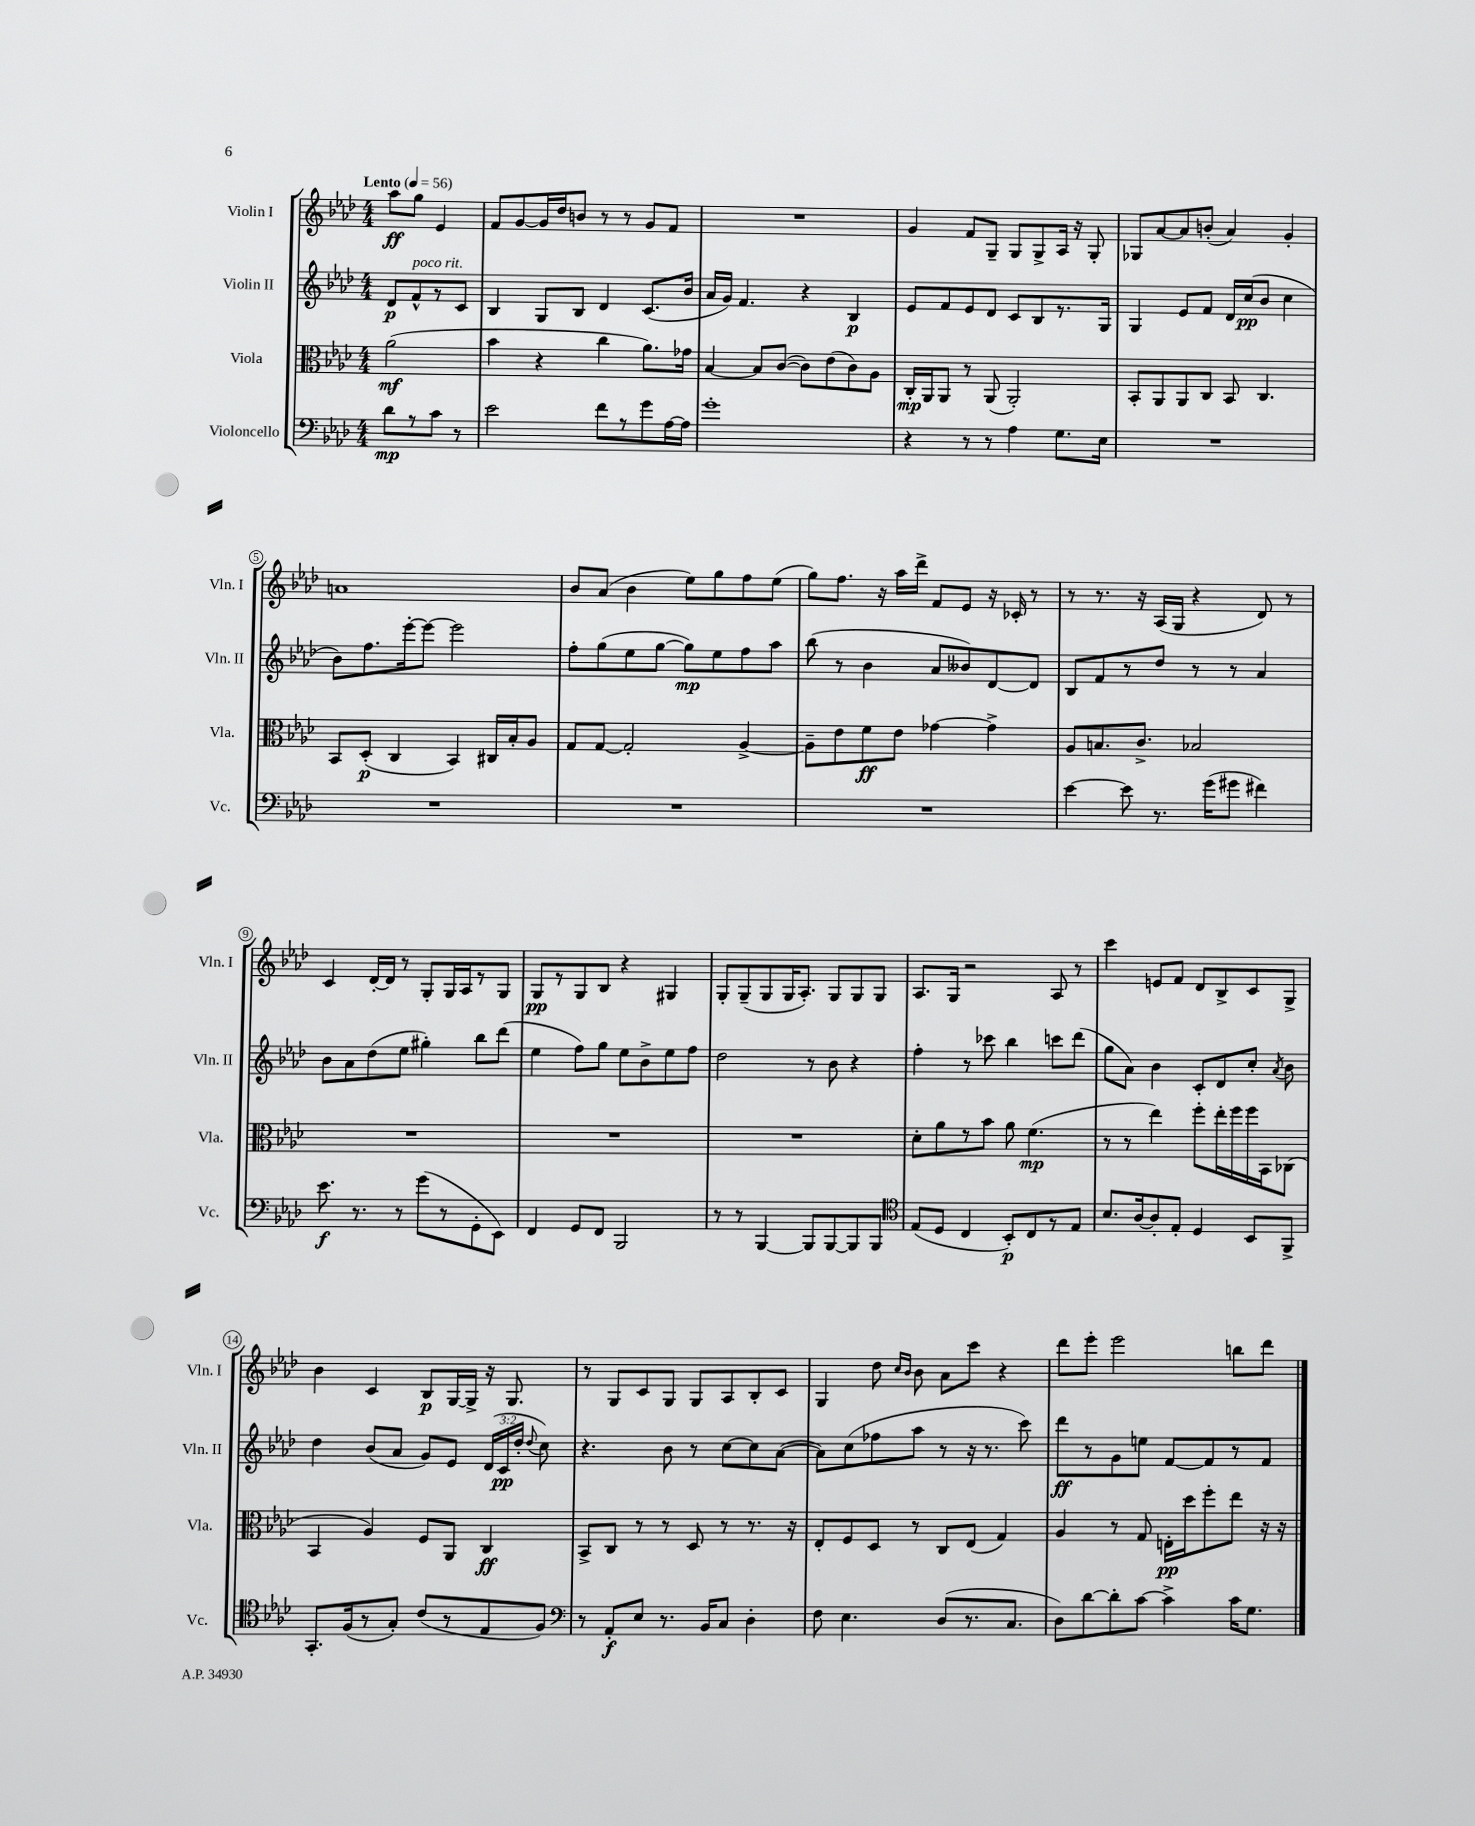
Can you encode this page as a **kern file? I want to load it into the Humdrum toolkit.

**kern	**kern	**kern	**kern
*staff4	*staff3	*staff2	*staff1
*clefF4	*clefC3	*clefG2	*clefG2
*k[b-e-a-d-]	*k[b-e-a-d-]	*k[b-e-a-d-]	*k[b-e-a-d-]
*M4/4	*M4/4	*M4/4	*M4/4
*MM56	*MM56	*MM56	*MM56
8d-\L	(2a-\	8d-/L	8aa-\L
8r	.	8f^^/	8gg\J
8c\J	.	8r	4e-/
8r	.	8c/J	.
=	=	=	=
2e-\	4b-\	4B-/	8f/L
.	.	.	[8g/
.	4r	8G/L	16g/]L
.	.	.	16dd-/J
.	.	8B-/J	8b/J
8f\L	4cc\	4d-/	8r
8r	.	.	8r
8g\	8.a-\L)	(8.c/L	8g/L
[16A-\L	.	.	8f/J
16A-\]JJ	16g-\Jk	16b-/Jk	.
=	=	=	=
1g'	[4B-/	16a-/LL	1r
.	.	16g/JJ)	.
.	.	4.f/	.
.	8B-/]L	.	.
.	([8c/J	.	.
.	8c\]L)	4r	.
.	(8e-\	.	.
.	8c\)	4B-/	.
.	8A-\J	.	.
=	=	=	=
4r	16C'/LL	8e-/L	4g/
.	16AA-/J	.	.
.	8AA-/J	8f/	.
8r	8r	8e-/	8f/L
8r	(8AA-/	8d-/J	8G~/J
4A-\	2AA-'/)	8c/L	8G/L
.	.	8B-/	8G^/
8.G\L	.	8.r	16A-/Jk
.	.	.	16r
.	.	.	8G'/
16E-\Jk	.	16G/Jk	.
=	=	=	=
1r	8BB-'/L	4G/	8G-/L
.	8AA-/	.	[8a-/
.	8AA-/	8e-/L	8a-/]
.	8C/J	8f/J	(8b'/J
.	8BB-/	16d-/LL	4a-/)
.	.	(16cc/J	.
.	4.C/	8b-/J	.
.	.	4cc\	4g'/
=	=	=	=
1r	8BB-/L	8b-\L)	1a
.	(8D-'/J	8.ff\	.
.	4C/	.	.
.	.	[16eee-'\k	.
.	.	8eee-\_J	.
.	4BB-/)	2eee-\]	.
.	16C#/LL	.	.
.	16B-'/J	.	.
.	8A-/J	.	.
=	=	=	=
1r	8G/L	8ff'\L	8b-/L
.	[8G/J	(8gg\	(8a-/J
.	2G'/]	8ee-\	4b-\
.	.	[8gg\J	.
.	.	8gg\]L)	8ee-\L)
.	.	8ee-\	8gg\
.	[4A-^/	8ff\	8ff\
.	.	8aa-\J	(8ee-\J
=	=	=	=
1r	8A-~\]L	(8bb-\	8gg\L)
.	8e-\	8r	8.ff\J
.	8f\	4b-\	.
.	.	.	16r
.	8e-\J	.	16aa-\LL
.	.	.	16ddd-^\JJ
.	[4g-\	8a-/L	8f/L
.	.	8b--/)	8e-/J
.	4g-^\]	[8d-/	16r
.	.	.	16c-'/
.	.	8d-/]J	8r
=	=	=	=
[4e-\	8A-/L	8B-/L	8r
.	8.B/	8f/	8.r
8e-\]	.	8r	.
.	8.c^/J	.	16r
8.r	.	8dd-/J	(16A-/LL
.	.	.	16G/JJ
.	2B-/	8r	4r
(16g\LK	.	.	.
8g#\J	.	8r	.
4f#\)	.	4a-/	8d-/)
.	.	.	8r
=	=	=	=
8.e-\	1r	8b-\L	4c/
.	.	8a-\	.
8.r	.	.	.
.	.	(8dd-\	[16d-'/LL
.	.	.	16d-/]JJ
8r	.	8ee-\J	8r
(8g\L	.	4gg#'\)	8G'/L
8r	.	.	16G/L
.	.	.	16A-/J
8GG'\	.	8bb-\L	8r
8EE-\J)	.	(8ddd-\J	8G/J
=	=	=	=
4FF/	1r	4ee-\	8G/L
.	.	.	8r
8GG/L	.	8ff\L)	8G/
8FF/J	.	8gg\J	8B-/J
2BBB-/	.	8ee-\L	4r
.	.	8b-^\	.
.	.	8ee-\	4G#/
.	.	8ff\J	.
=	=	=	=
8r	1r	2dd-\	8G'/L
8r	.	.	(8G~/
[4BBB-/	.	.	8G/
.	.	.	16G/K
.	.	.	8.A-'/J)
8BBB-/]L	.	8r	.
[8BBB-/	.	8b-\	8G/L
8BBB-/]	.	4r	8G/
8BBB-/J	.	.	8G/J
=	=	=	=
*clefC4	*	*	*
(8E-/L	8d-'\L	4ff'\	8.A-/L
8D-/J	8a-\	.	.
.	.	.	16G/Jk
4C/	8r	8r	2r
.	8b-\J	8ccc-\	.
8BB-'/L)	8a-\	4bb-\	.
8C/	(4.f\	.	.
8r	.	8ccc\L	8A-/
8E-/J	.	(8ddd-\J	8r
=	=	=	=
8.B-/L	8r	8gg\L	4ccc\
.	8r	8a-\J)	.
[16A-/k	.	.	.
8A-'/]	4ee-\)	4b-\	8e/L
8E-'/J	.	.	8f/J
4D-/	8ff'\L	8c'/L	8d-/L
.	16ee-'\L	8d-/	8B-^/
.	16ff\	.	.
8BB-/L	16ff\	8cc'/J	8c/
.	16BB-\J	.	.
.	.	8qa-/	.
8FF^/J	(8C-\J	8b-\	8G^/J
=	=	=	=
8.GG'/L	4BB-/	4dd-\	4b-\
(16F/k	.	.	.
8r	4A-/)	(8b-/L	4c/
8G'/J)	.	8a-/J	.
(8c/L	8F/L	8g/L)	8B-/L
8r	8AA-/J	8e-/J	[16G/L
.	.	.	16G^/]JJ
8E-/	4C/	(24d-/LL	16r
.	.	24c/	.
.	.	.	8.G/
.	.	24dd-'/JJ	.
.	.	8qqdd-/	.
8F/J)	.	8cc\)	.
=	=	=	=
*clefF4	*	*	*
8r	8BB-^/L	4.r	8r
8AA-'/L	8C/J	.	8G/L
8E-/J	8r	.	8c/
8.r	8r	8b-\	8G/J
.	8D-/	8r	8G/L
16BB-/LK	.	.	.
8C/J	8r	[8cc\L	8A-/
4D-'\	8.r	8cc\]	8B-'/
.	.	([8a-\J	8c/J
.	16r	.	.
=	=	=	=
8F\	8E-'/L	8a-\]L)	4G/
4.E-\	8F/	(8cc\	.
.	8D-/J	8ff-\	8dd-\
.	.	.	16qqcc/LL
.	.	.	16qqb-/JJ
.	8r	8aa-\J	8b-\
(8D-/L	8C/L	8r	8a-\L
8.r	(8E-/J	16r	8ccc\J
.	.	8.r	.
.	4G/)	.	4r
8.C/J	.	.	.
.	.	8ccc\)	.
=	=	=	=
8D-\L)	4A-/	8ddd-\L	8ddd-\L
[8d-\	.	8r	8eee-'\J
8d-'\]	8r	8g\	2eee-\
[8c\J	8G/	8ee\J	.
4c^\]	16E'\LL	[8f/L	.
.	16dd-\J	.	.
.	8ff'\	8f/]	.
16c\LK	8ee-\J	8r	8bb\L
8.G\J	.	.	.
.	16r	8f/J	8ddd-\J
.	16r	.	.
==	==	==	==
*-	*-	*-	*-
